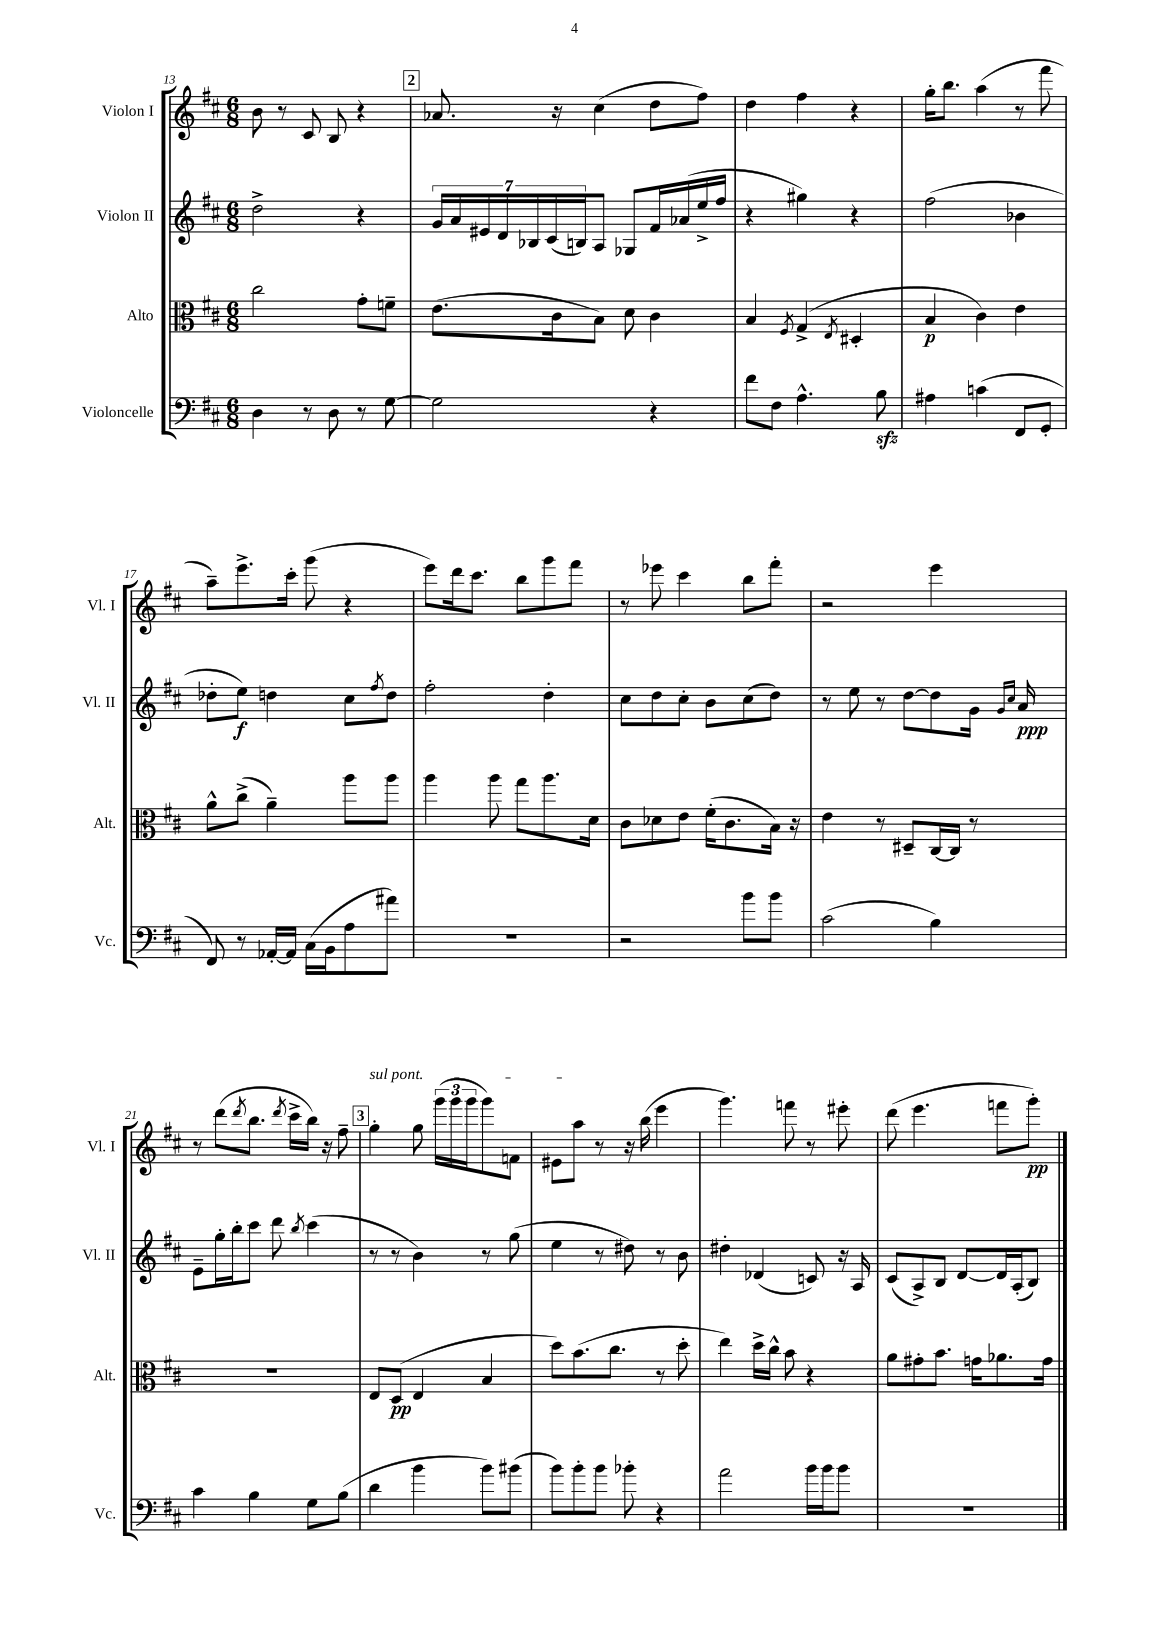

**kern	**kern	**kern	**kern
*staff4	*staff3	*staff2	*staff1
*clefF4	*clefC3	*clefG2	*clefG2
*k[f#c#]	*k[f#c#]	*k[f#c#]	*k[f#c#]
*M6/8	*M6/8	*M6/8	*M6/8
4D\	2cc#\	2dd^\	8b\
.	.	.	8r
8r	.	.	8c#/
8D\	.	.	8B/
8r	8g'\L	4r	4r
[8G\	8f~\J	.	.
=	=	=	=
2G\]	(8.e\L	28g/LL	8.a-/
.	.	28a/	.
.	.	28e#/	.
.	.	28d/	.
.	.	28B-/	.
.	.	(28c#/	.
.	16c#\k	.	16r
.	.	28B/J)	.
.	8B\J)	8A/J	(4cc#\
.	8d\	8G-/L	.
4r	4c#\	16f#/L	8dd\L
.	.	(16a-/	.
.	.	16ee^/	8ff#\J)
.	.	16ff#/JJ	.
=	=	=	=
8f#\L	4B/	4r	4dd\
8F#\J	.	.	.
.	8qF#/	.	.
4.A^^\	(4G^/	4gg#\)	4ff#\
.	8qE/	.	.
.	4D#'/	4r	4r
8B\	.	.	.
=	=	=	=
4A#\	4B/	(2ff#\	16gg'\LK
.	.	.	8.bb\J
(4c\	4c#\)	.	(4aa\
8FF#/L	4e\	4b-\	8r
8GG'/J	.	.	8fff#\
=	=	=	=
8FF#/)	8a^^\L	8dd-'\L	8aa~\L)
8r	(8cc#^\J	8ee\J)	8.eee^\
[16AA-'/LL	4a~\)	4dd\	.
16AA-/]JJ	.	.	16ccc#'\Jk
(16C#\LL	.	.	(8ggg\
16BB\J	.	.	.
8A\	8aa\L	8cc#\L	4r
.	.	8qff#/	.
8a#\J)	8aa\J	8dd\J	.
=	=	=	=
2.r	4aa\	2ff#'\	8eee\L)
.	.	.	16ddd\k
.	.	.	8.ccc#\J
.	8aa\	.	.
.	8gg\L	.	8bb\L
.	8.aa\	4dd'\	8ggg\
.	.	.	8fff#\J
.	16d\Jk	.	.
=	=	=	=
2r	8c#\L	8cc#\L	8r
.	8d-\	8dd\	8eee-\
.	8e\J	8cc#'\J	4ccc#\
.	(16f#'\LK	8b\L	.
.	8.c#\	.	.
8b\L	.	(8cc#\	8bb\L
8b\J	16B\Jk)	8dd\J)	8fff#'\J
.	16r	.	.
=	=	=	=
(2c#\	4e\	8r	2r
.	.	8ee\	.
.	8r	8r	.
.	8D#~/L	[8dd\L	.
4B\)	[16C#/L	8dd\]	4eee\
.	16C#/]JJ	.	.
.	8r	16g\Jk	.
.	.	16qqg/LL	.
.	.	16qqcc#/JJ	.
.	.	16a/	.
=	=	=	=
4c#\	2.r	8e~\L	8r
.	.	16gg'\L	(8ddd\L
.	.	16bb'\J	.
.	.	.	8qddd/
4B\	.	8ccc#\J	8.bb\J
.	.	8ddd\	.
.	.	.	8qddd/
.	.	.	16ccc#^\LL
.	.	8qbb/	.
8G\L	.	(4ccc#\	16bb\JJ)
.	.	.	16r
(8B\J	.	.	8ff#~\
=	=	=	=
4d\	8E/L	8r	4gg'\
.	(8D/J	8r	.
4b\	4E/	4b\)	8gg\
.	.	.	(24ggg\LL
.	.	.	24ggg\
.	.	.	24ggg\J
8b\L)	4B/	8r	8ggg\)
(8b#\J	.	(8gg\	8f\J
=	=	=	=
8b\L)	8dd\L)	4ee\	8e#\L
8b'\	(8.b\	.	8aa\J
8b\J	.	8r	8r
.	8.cc#\J	.	.
8b-'\	.	8dd#\)	16r
.	.	.	(16bb\
4r	8r	8r	4eee\
.	8dd'\	8b\	.
=	=	=	=
2a\	4ee\)	4dd#'\	4.ggg\)
.	16dd^\LL	(4d-/	.
.	16cc#^^\JJ	.	.
.	8b\	.	8fff\
16b\LL	4r	8c/)	8r
16b\J	.	.	.
8b\J	.	16r	8eee#'\
.	.	16A/	.
=	=	=	=
2.r	8a\L	(8c#/L	(8ddd\
.	8g#'\	8A^/)	4.eee\
.	8.b\J	8B/J	.
.	.	[8d/L	.
.	16g\LK	.	.
.	8.a-\	16d/]L	8fff\L
.	.	(16A'/J	.
.	.	8B/J)	8ggg'\J)
.	16g\Jk	.	.
==	==	==	==
*-	*-	*-	*-
